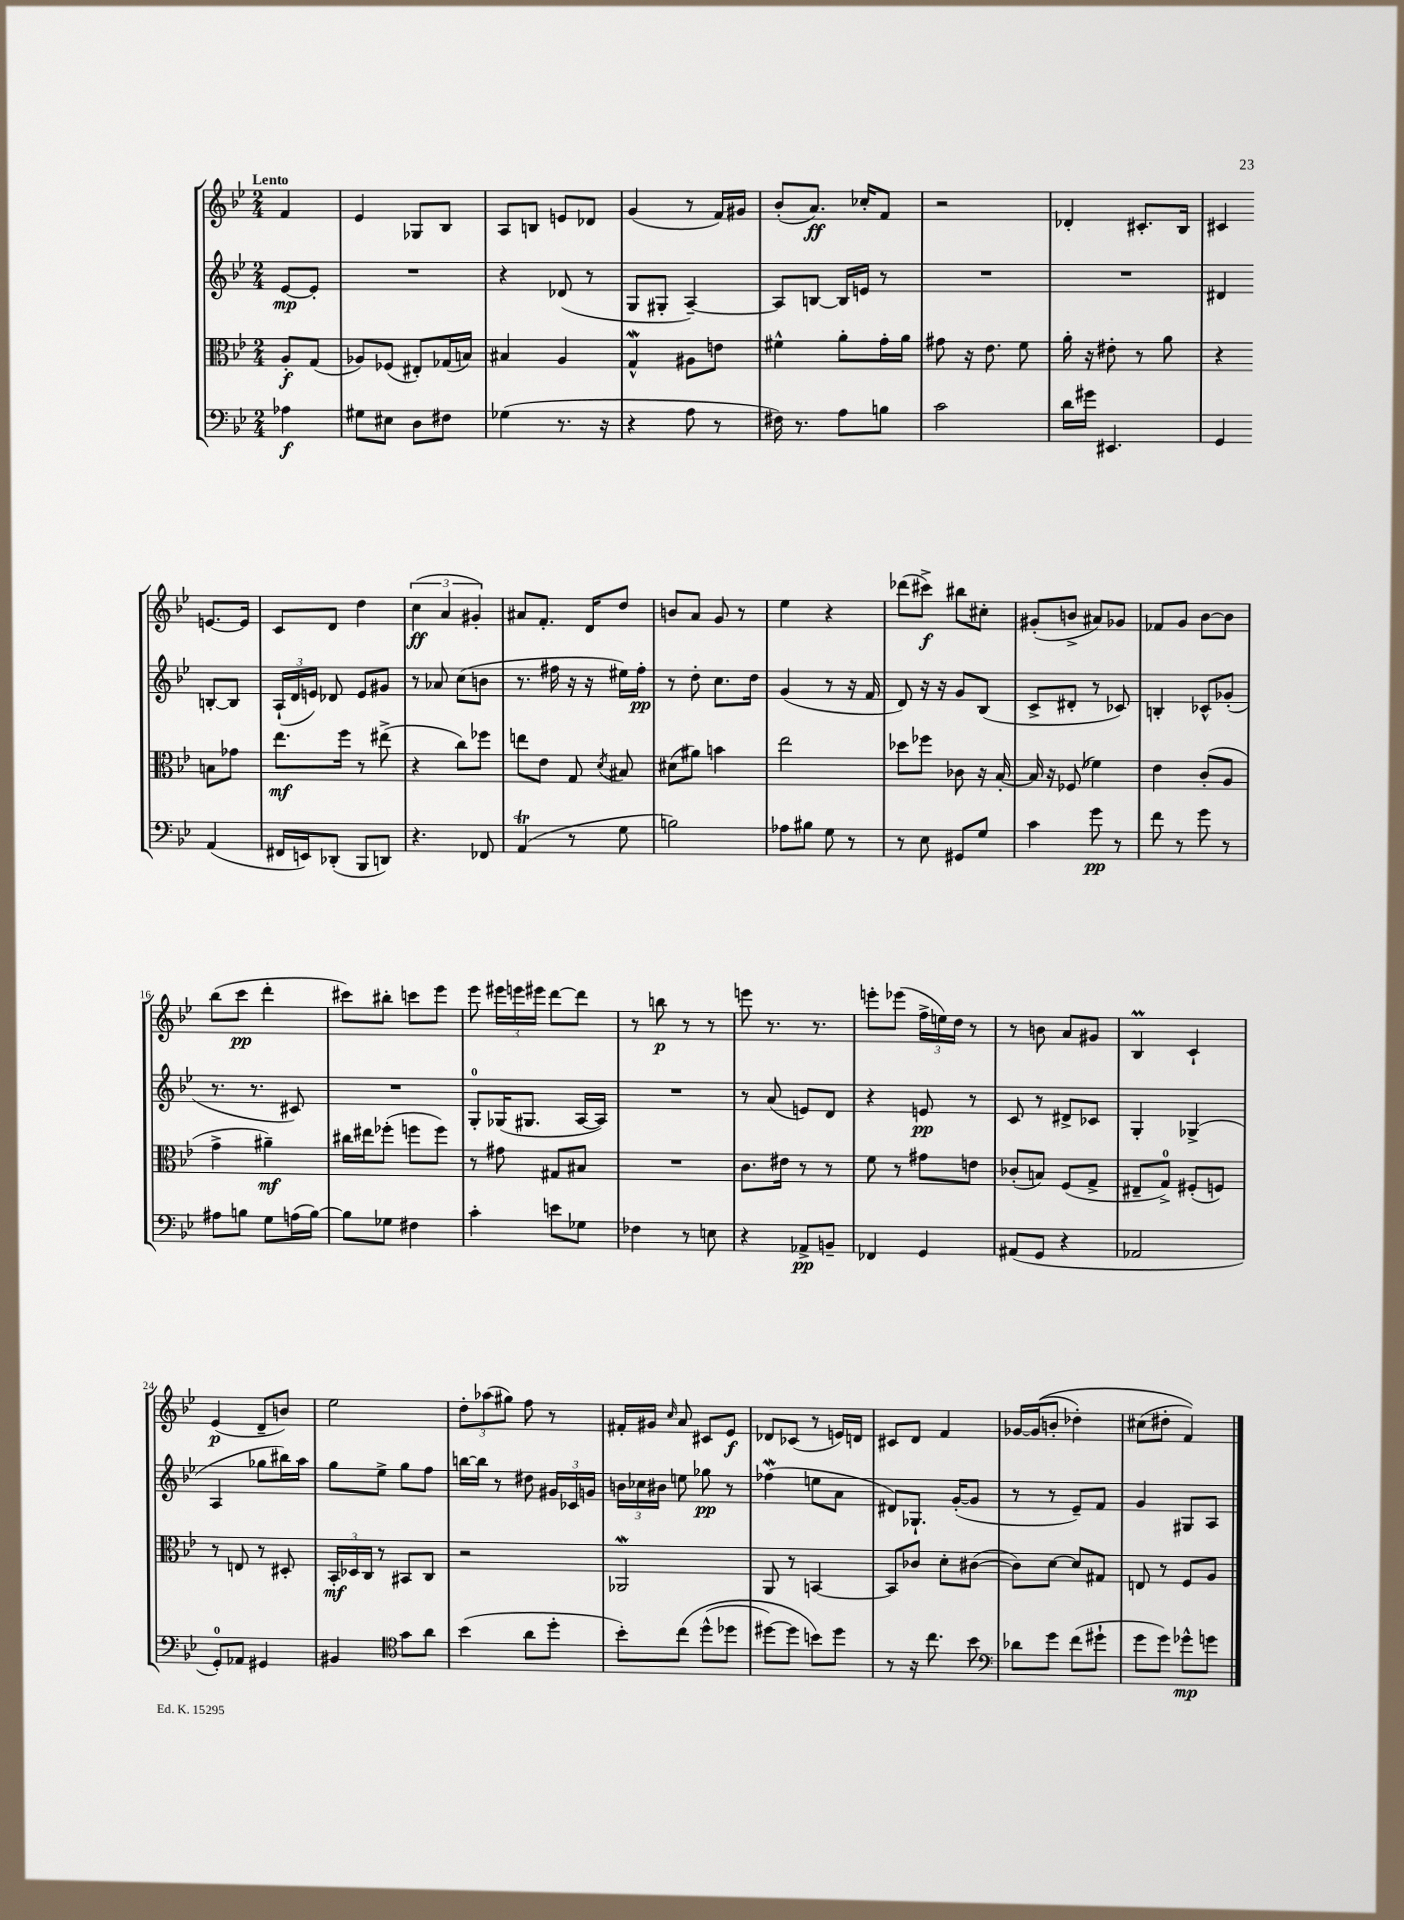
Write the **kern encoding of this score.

**kern	**dynam	**kern	**dynam	**kern	**dynam	**kern	**dynam
*part4	*part4	*part3	*part3	*part2	*part2	*part1	*part1
*staff4	*staff4	*staff3	*staff3	*staff2	*staff2	*staff1	*staff1
*clefF4	*	*clefC3	*	*clefG2	*	*clefG2	*
*k[b-e-]	*	*k[b-e-]	*	*k[b-e-]	*	*k[b-e-]	*
*M2/4	*	*M2/4	*	*M2/4	*	*M2/4	*
=	=	=	=	=	=	=	=
!	!	!	!	!	!	!LO:TX:a:B:t=Lento	!
4A-X\	f	8A'/L	f	[8e-/L	mp	4f/	.
.	.	(8G/J	.	8e-'/J]	.	.	.
=1	=1	=1	=1	=1	=1	=1	=1
8G#X\L	.	8A-X/L)	.	2r	.	4e-/	.
8E#X\J	.	(8F-X/J	.	.	.	.	.
8D\L	.	8E#X'/L)	.	.	.	8G-X/L	.
8F#X\J	.	(16G-X/L	.	.	.	8B-/J	.
.	.	16Bn/JJ)	.	.	.	.	.
=2	=2	=2	=2	=2	=2	=2	=2
(4G-X\	.	4B#X/	.	4r	.	8A/L	.
.	.	.	.	.	.	8Bn/J	.
8.r	.	4A/	.	(8d-X/	.	8en/L	.
.	.	.	.	8r	.	8d-X/J	.
16r	.	.	.	.	.	.	.
=3	=3	=3	=3	=3	=3	=3	=3
4r	.	4GW^^/	.	8G/L	.	(4g/	.
.	.	.	.	8G#X'/J	.	.	.
8A\	.	8A#X\L	.	[4A~/)	.	8r	.
8r	.	8en\J	.	.	.	16f/LL)	.
.	.	.	.	.	.	16g#X/JJ	.
=4	=4	=4	=4	=4	=4	=4	=4
16F#X\)	.	4f#X^^\	.	8A/L]	.	(8b-'/L	.
8.r	.	.	.	.	.	.	.
.	.	.	.	[8Bn/J	.	8.a/J)	ff
8A\L	.	8a'\L	.	16B/LL]	.	.	.
.	.	.	.	16en/JJ	.	16cc-X'/KL	.
8Bn\J	.	16g'\L	.	8r	.	8f/J	.
.	.	16a\JJ	.	.	.	.	.
=5	=5	=5	=5	=5	=5	=5	=5
2c\	.	8g#X\	.	2r	.	2r	.
.	.	16r	.	.	.	.	.
.	.	8.e-\	.	.	.	.	.
.	.	8f\	.	.	.	.	.
=6	=6	=6	=6	=6	=6	=6	=6
16d\LL	.	16a'\	.	2r	.	4d-X'/	.
16g#X\JJ	.	16r	.	.	.	.	.
4.EE#X/	.	8e#X'\	.	.	.	.	.
.	.	8r	.	.	.	8.c#X'/L	.
.	.	8a\	.	.	.	.	.
.	.	.	.	.	.	16B-/Jk	.
=7	=7	=7	=7	=7	=7	=7	=7
4GG/	.	4r	.	4d#X/	.	4c#X/	.
(4AA/	.	8Bn\L	.	[8Bn'/L	.	[8.en/L	.
.	.	8g-X\J	.	8B/J]	.	.	.
.	.	.	.	.	.	16e/Jk]	.
!!LO:LB:g=z
=8	=8	=8	=8	=8	=8	=8	=8
16FF#X/LL	.	8.ee-\L	mf	(24A`/LL	.	8c/L	.
.	.	.	.	24d/	.	.	.
16EEn/J)	.	.	.	.	.	.	.
.	.	.	.	24en/JJ)	.	.	.
(8DD-X'/J	.	.	.	8d-X/	.	8d/J	.
.	.	16ff\Jk	.	.	.	.	.
8BBB-/L	.	8r	.	8e/L	.	4dd\	.
8DDn/J)	.	(8ee#X^\	.	8g#X/J	.	.	.
=9	=9	=9	=9	=9	=9	=9	=9
4.r	.	4r	.	8r	.	(6cc\	ff
.	.	.	.	8a-X/	.	.	.
.	.	.	.	.	.	6a/	.
.	.	8cc\L)	.	(8cc\L	.	.	.
.	.	.	.	.	.	6g#X'/)	.
8FF-X/	.	8ff-X\J	.	8bn\J	.	.	.
=10	=10	=10	=10	=10	=10	=10	=10
(4AAt/	.	8een\L	.	8.r	.	8a#X/L	.
.	.	8e-\J	.	.	.	8.f'/J	.
.	.	.	.	16ff#X\	.	.	.
8r	.	8G/	.	16r	.	.	.
.	.	.	.	16r	.	16d/KL	.
.	.	8qd/	.	.	.	.	.
8G\	.	8B#X/	.	16ee#X\LL)	.	8dd/J	.
.	.	.	.	16ff#'\JJ	pp	.	.
=11	=11	=11	=11	=11	=11	=11	=11
2Bn\)	.	(8d#X\L	.	8r	.	8bn/L	.
.	.	8a#X\J)	.	8dd'\	.	8a/J	.
.	.	4bn\	.	8.cc\L	.	8g/	.
.	.	.	.	.	.	8r	.
.	.	.	.	16dd\Jk	.	.	.
=12	=12	=12	=12	=12	=12	=12	=12
8A-X\L	.	2ee-\	.	(4g/	.	4ee-\	.
8B#X\J	.	.	.	.	.	.	.
8G\	.	.	.	8r	.	4r	.
8r	.	.	.	16r	.	.	.
.	.	.	.	16f/	.	.	.
=13	=13	=13	=13	=13	=13	=13	=13
8r	.	8dd-X\L	.	8d/)	.	(8ddd-X\L	.
8E-\	.	8ff-X\J	.	16r	.	8ccc#X^\J)	f
.	.	.	.	16r	.	.	.
8GG#X/L	.	8c-X\	.	8g/L	.	8bb#X\L	.
8G/J	.	16r	.	(8B-/J	.	8cc#X'\J	.
.	.	[16B-'/	.	.	.	.	.
=14	=14	=14	=14	=14	=14	=14	=14
4c\	.	16B-/]	.	8c^/L	.	(8g#X'/L	.
.	.	16r	.	.	.	.	.
.	.	(8F-X/	.	8d#X'/J	.	8bn^/J	.
8g\	pp	4f-X\)	.	8r	.	8a#X/L)	.
8r	.	.	.	8c-X/)	.	8g-X/J	.
=15	=15	=15	=15	=15	=15	=15	=15
8f\	.	4e-\	.	4Bn'/	.	8f-X/L	.
8r	.	.	.	.	.	8g/J	.
8g\	.	(8c'/L	.	8c-X^^/L	.	[8b-\L	.
8r	.	8A/J	.	(8g-X'/J	.	8b-\J]	.
!!LO:LB:g=z
=16	=16	=16	=16	=16	=16	=16	=16
8A#X\L	.	4g^\	.	8.r	.	(8bb-\L	.
8Bn\J	.	.	.	.	.	8ccc\J	pp
.	.	.	.	8.r	.	.	.
8G\L	.	4a#X~\)	mf	.	.	4ddd'\	.
(16An\L	.	.	.	8c#X/)	.	.	.
[16B\JJ)	.	.	.	.	.	.	.
=17	=17	=17	=17	=17	=17	=17	=17
8B\L]	.	16cc#X\LL	.	2r	.	8ccc#X\L)	.
.	.	16ee#X\J	.	.	.	.	.
8G-X\J	.	(8ff-X'\J	.	.	.	8bb#X'\J	.
4F#X\	.	8ffn\L	.	.	.	8cccn\L	.
.	.	8ff\J)	.	.	.	8eee-\J	.
=18	=18	=18	=18	=18	=18	=18	=18
4c'\	.	8r	.	8G'/L	.	8eee-\	.
.	.	8g#X\	.	(16G-X/K	.	24eee#X\LL	.
.	.	.	.	.	.	24eeen\	.
.	.	.	.	8.G#X/J	.	.	.
.	.	.	.	.	.	24eee#X\JJ	.
8en\L	.	8G#X/L	.	.	.	[8ddd\L	.
8G-X\J	.	8B#X/J	.	[16A/LL	.	8ddd\J]	.
.	.	.	.	16A/JJ])	.	.	.
=19	=19	=19	=19	=19	=19	=19	=19
4F-X\	.	2r	.	2r	.	8r	.
.	.	.	.	.	.	8bbn\	p
8r	.	.	.	.	.	8r	.
8En\	.	.	.	.	.	8r	.
=20	=20	=20	=20	=20	=20	=20	=20
4r	.	8.c\L	.	8r	.	8eeen\	.
.	.	.	.	(8a/	.	8.r	.
.	.	16e#X\Jk	.	.	.	.	.
8AA-X^/L	pp	8r	.	8en/L)	.	.	.
.	.	.	.	.	.	8.r	.
8BBn~/J	.	8r	.	8d/J	.	.	.
=21	=21	=21	=21	=21	=21	=21	=21
4FF-X/	.	8f\	.	4r	.	8eeen'\L	.
.	.	8r	.	.	.	(8eee-X\J	.
4GG/	.	8g#X\L	.	8en/	pp	24ff^\LL	.
.	.	.	.	.	.	24een\)	.
.	.	.	.	.	.	24dd\JJ	.
.	.	8en\J	.	8r	.	8r	.
=22	=22	=22	=22	=22	=22	=22	=22
(8AA#X/L	.	(8c-X'/L	.	8c/	.	8r	.
8GG/J	.	8Bn/J)	.	8r	.	8bn\	.
4r	.	(8F/L	.	8d#X^/L	.	8a/L	.
.	.	8G^/J	.	8c-X/J	.	8g#X/J	.
=23	=23	=23	=23	=23	=23	=23	=23
2AA-X/	.	8E#X~/L	.	4G'/	.	4B-M/	.
.	.	8G^/J)	.	.	.	.	.
.	.	(8F#X'/L	.	(4G-X^/	.	4c`/	.
.	.	8Fn/J)	.	.	.	.	.
!!LO:LB:g=z
=24	=24	=24	=24	=24	=24	=24	=24
8GG'/L)	.	8r	.	4A/	.	(4e-/	p
8AA-X/J	.	8En/	.	.	.	.	.
4GG#X/	.	8r	.	8gg-X\L	.	8d~/L	.
.	.	8D#X'/	.	16bb#X\L)	.	8bn/J)	.
.	.	.	.	16aa\JJ	.	.	.
=25	=25	=25	=25	=25	=25	=25	=25
4BB#X/	.	24BB-'/LL	mf	8gg\L	.	2ee-\	.
.	.	24D-X/	.	.	.	.	.
.	.	24C/JJ	.	.	.	.	.
.	.	8r	.	8ee-^\J	.	.	.
*clefC4	*	*	*	*	*	*	*
8g\L	.	8BB#X/L	.	8gg\L	.	.	.
8a\J	.	8C/J	.	8ff\J	.	.	.
=26	=26	=26	=26	=26	=26	=26	=26
(4b-\	.	2r	.	[16bbn\LL	.	12dd'\L	.
.	.	.	.	16bb\JJ]	.	.	.
.	.	.	.	.	.	(12aa-X\	.
.	.	.	.	8r	.	.	.
.	.	.	.	.	.	12gg#X\J)	.
8a\L	.	.	.	8dd#X\	.	8ff\	.
8dd'\J	.	.	.	24g#X/LL	.	8r	.
.	.	.	.	24c-X/	.	.	.
.	.	.	.	24gn/JJ	.	.	.
=27	=27	=27	=27	=27	=27	=27	=27
8b-'\L)	.	2AA-Xw/	.	24bn\LL	.	16f#X'/LL	.
.	.	.	.	24cc-X\	.	.	.
.	.	.	.	.	.	16g#X/JJ	.
.	.	.	.	24b#X\JJ	.	.	.
.	.	.	.	.	.	16qqcc/	.
(8cc\J	.	.	.	8een\	.	8a/	.
(8dd^^\L	.	.	.	8gg-X\	pp	8c#X/L	.
8dd-X\J	.	.	.	8r	.	8e-/J	f
=28	=28	=28	=28	=28	=28	=28	=28
[8dd#X\L)	.	8AA/	.	(4ff-Xw\	.	8d-X/L	.
8dd#\J]	.	8r	.	.	.	(8c-X/J	.
8bn\L)	.	[4BBn/	.	8een\L	.	8r	.
8dd#\J	.	.	.	8a\J	.	16en/LL)	.
.	.	.	.	.	.	16dn/JJ	.
=29	=29	=29	=29	=29	=29	=29	=29
8r	.	8BB/L]	.	8d#X/L)	.	8c#X/L	.
16r	.	8c-X/J	.	8.G-X`/J	.	8d/J	.
8.cc\	.	.	.	.	.	.	.
.	.	8d'\L	.	.	.	4f/	.
.	.	.	.	([16g'/KL	.	.	.
8b-\	.	([8c#X\J	.	8g/J]	.	.	.
=30	=30	=30	=30	=30	=30	=30	=30
*clefF4	*	*	*	*	*	*	*
8d-X\L	.	8c#\L])	.	8r	.	[16g-X/LL	.
.	.	.	.	.	.	((16g-/J]	.
8g\J	.	[8d\J	.	8r	.	8bn'/J	.
(8f\L	.	8d/L]	.	8e-~/L)	.	4dd-X'\)	.
8g#X`\J	.	8G#X/J	.	8f/J	.	.	.
=31	=31	=31	=31	=31	=31	=31	=31
8g\L	.	8En/	.	4g/	.	(8cc#X\L	.
8g\J)	.	8r	.	.	.	8dd#X'\J	.
8g-X^^\L	mp	8F/L	.	8G#X/L	.	4f/))	.
8gn\J	.	8A/J	.	8A/J	.	.	.
==	==	==	==	==	==	==	==
*-	*-	*-	*-	*-	*-	*-	*-
